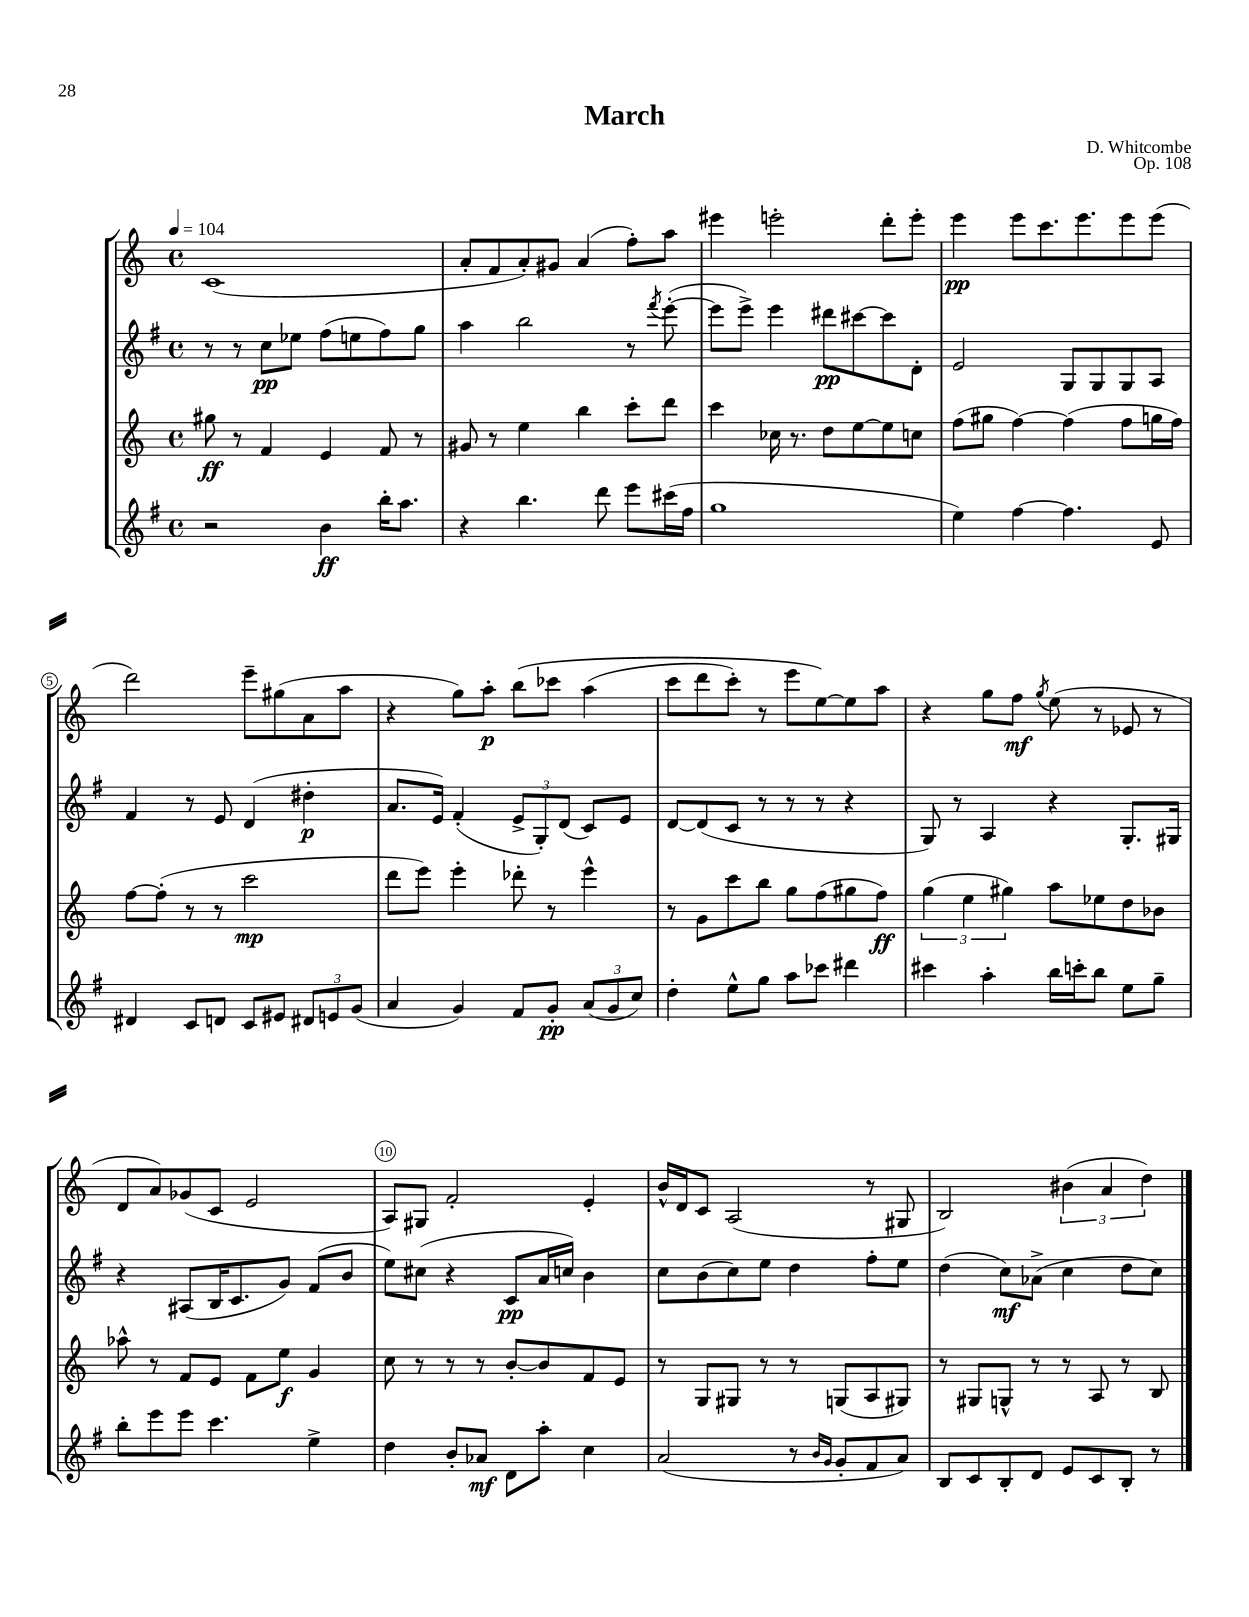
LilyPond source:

\header { title = "March" composer = "D. Whitcombe" opus = "Op. 108" }
<<
\new StaffGroup <<
\new Staff = "s0" {
    \clef treble \key c \major \defaultTimeSignature \time 4/4 \tempo 4 = 104
    c'1( |
    a'8-. f'8 a'8-.) gis'8 a'4( f''8-.) a''8 |
    eis'''4 e'''2-. d'''8-. e'''8-. |
    e'''4\pp e'''8 c'''8. e'''8. e'''8 e'''8( |
    d'''2) e'''8-- gis''8( a'8 a''8 |
    r4 g''8) a''8-.\p b''8\( ces'''8 a''4( |
    c'''8 d'''8 c'''8-.) r8 e'''8 e''8~\) e''8 a''8 |
    r4 g''8 f''8\mf \acciaccatura { g''8 } e''8( r8 ees'8 r8 |
    d'8 a'8) ges'8( c'8 e'2 |
    a8) gis8 f'2-. e'4-. |
    b'16-^ d'16 c'8 a2( r8 gis8 |
    b2) \tuplet 3/2 { bis'4( a'4 d''4) } \bar "|." |
}
\new Staff = "s1" {
    \clef treble \key g \major \defaultTimeSignature \time 4/4
    r8 r8 c''8\pp ees''8 fis''8( e''8 fis''8) g''8 |
    a''4 b''2 r8 \acciaccatura { fis'''8 } e'''8~-.( |
    e'''8 e'''8->) e'''4 dis'''8\pp cis'''8~ cis'''8 d'8-. |
    e'2 g8 g8 g8 a8 |
    fis'4 r8 e'8 d'4( dis''4-.\p |
    a'8. e'16) fis'4-.( \tuplet 3/2 { e'8-> g8-.) d'8( } c'8) e'8 |
    d'8~ d'8( c'8 r8 r8 r8 r4 |
    g8) r8 a4 r4 g8.-. gis16 |
    r4 ais8( b16 c'8. g'8) fis'8( b'8 |
    e''8) cis''8( r4 c'8\pp a'16 c''16) b'4 |
    c''8 b'8( c''8) e''8 d''4 fis''8-. e''8 |
    d''4( c''8\mf) aes'8->( c''4 d''8 c''8) \bar "|." |
}
\new Staff = "s2" {
    \clef treble \key c \major \defaultTimeSignature \time 4/4
    gis''8\ff r8 f'4 e'4 f'8 r8 |
    gis'8 r8 e''4 b''4 c'''8-. d'''8 |
    c'''4 ces''16 r8. d''8 e''8~ e''8 c''8 |
    f''8( gis''8 f''4~) f''4( f''8 g''16 f''16) |
    f''8~ f''8-.( r8 r8 c'''2\mp |
    d'''8 e'''8) e'''4-. des'''8-. r8 e'''4-^ |
    r8 g'8 c'''8 b''8 g''8 f''8( gis''8 f''8\ff) |
    \tuplet 3/2 { g''4( e''4 gis''4) } a''8 ees''8 d''8 bes'8 |
    aes''8-^ r8 f'8 e'8 f'8 e''8\f g'4 |
    c''8 r8 r8 r8 b'8~-. b'8 f'8 e'8 |
    r8 g8 gis8 r8 r8 g8( a8 gis8) |
    r8 gis8 g8-^ r8 r8 a8 r8 b8 \bar "|." |
}
\new Staff = "s3" {
    \clef treble \key g \major \defaultTimeSignature \time 4/4
    r2 b'4\ff b''16-. a''8. |
    r4 b''4. d'''8 e'''8 cis'''16( fis''16 |
    g''1 |
    e''4) fis''4~ fis''4. e'8 |
    dis'4 c'8 d'8 c'8 eis'8 \tuplet 3/2 { dis'8 e'8 g'8( } |
    a'4 g'4) fis'8 g'8-.\pp \tuplet 3/2 { a'8( g'8 c''8) } |
    d''4-. e''8-^ g''8 a''8 ces'''8 dis'''4 |
    cis'''4 a''4-. b''16 c'''16-. b''8 e''8 g''8-- |
    b''8-. e'''8 e'''8 c'''4. e''4-> |
    d''4 b'8-. aes'8\mf d'8 a''8-. c''4 |
    a'2( r8 \grace { b'16 g'16 } g'8-. fis'8 a'8) |
    b8 c'8 b8-. d'8 e'8 c'8 b8-. r8 \bar "|." |
}
>>
>>
\layout { \context { \Score \override BarNumber.break-visibility = ##(#f #t #t) barNumberVisibility = #(every-nth-bar-number-visible 5) \override BarNumber.stencil = #(make-stencil-circler 0.1 0.3 ly:text-interface::print) } }
